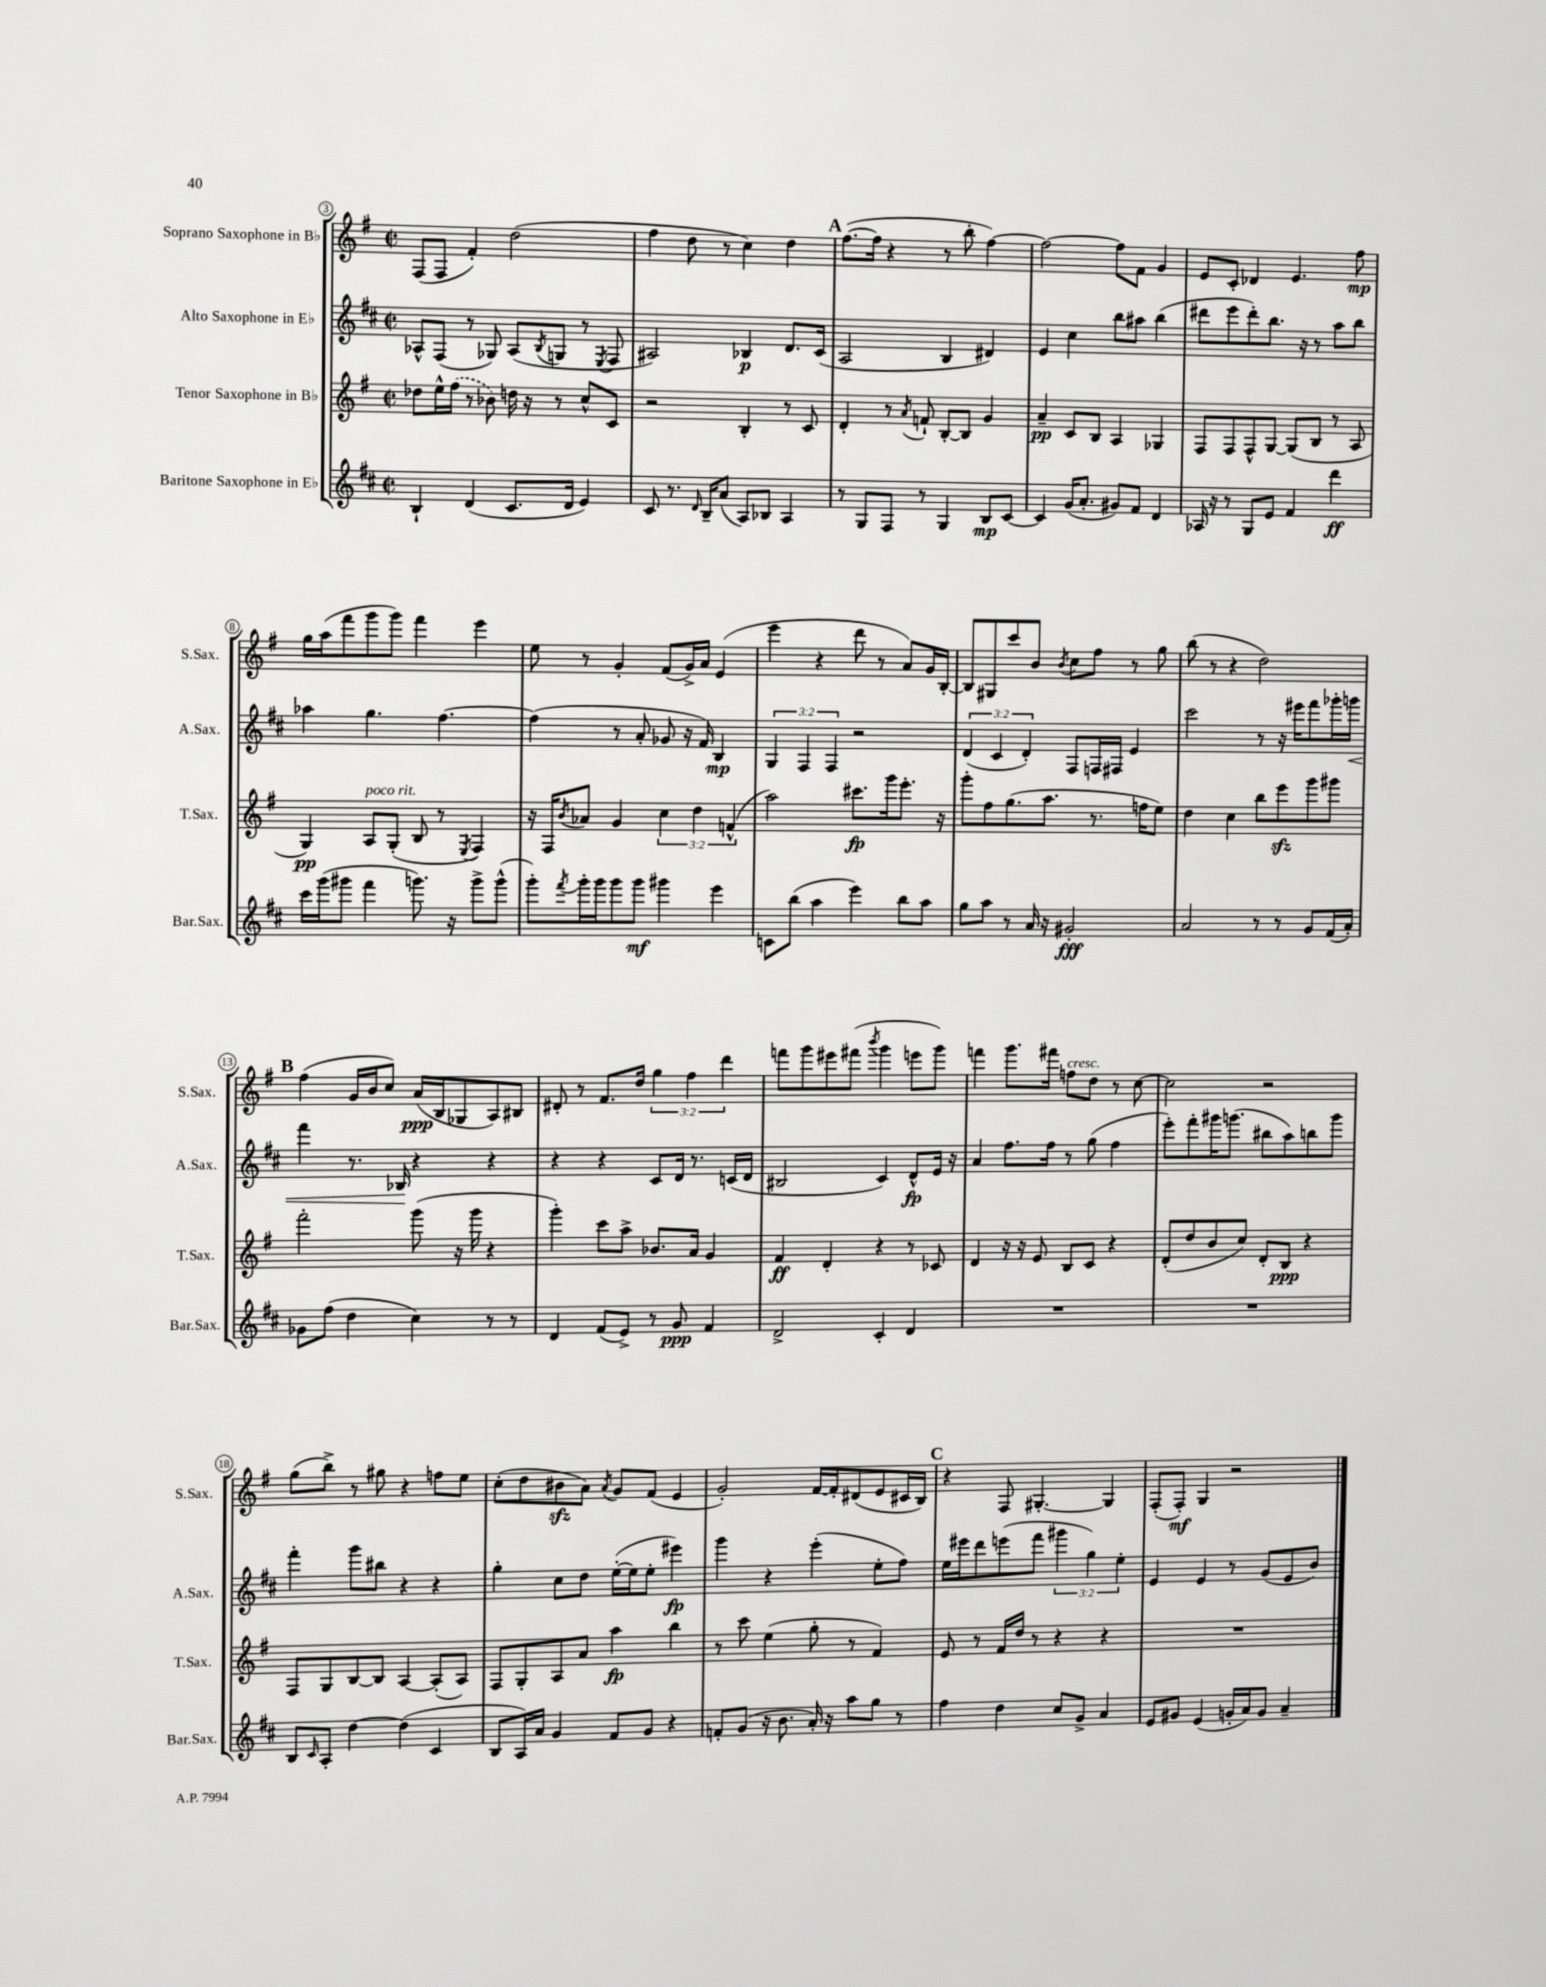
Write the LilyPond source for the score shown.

<<
\new StaffGroup <<
\new Staff = "s0" \with { instrumentName = "Soprano Saxophone in Bb" shortInstrumentName = "S.Sax." } {
    \clef treble \key g \major \defaultTimeSignature \time 2/2 \override Staff.TupletNumber.text = #tuplet-number::calc-fraction-text
    fis8( fis8 fis'4-.) d''2( |
    fis''4 d''8 r8 c''4) d''4 |
    \mark \markup { \bold "A" } fis''8.~( fis''16 r4 r8 b''8-. fis''4~) |
    fis''2~ fis''8 fis'8 g'4 |
    e'8 c'8-. des'4 e'4. fis''8\mp |
    g''16 a''16( fis'''8 g'''8 g'''8) fis'''4 e'''4 |
    e''8 r8 g'4-. fis'8( g'16->) a'16 e'4( |
    e'''4 r4 d'''8 r8 a'8) g'16 b16~-. |
    b8 gis8 c'''8 b'8 \acciaccatura { b'8 } c''8 fis''8 r8 g''8 |
    b''8( r8 r4 d''2) |
    \mark \markup { \bold "B" } fis''4( g'16 b'16 c''8) a'16\ppp( b16 ges8 a8) bis8 |
    dis'8-. r8 fis'8. d''16 \tuplet 3/2 { g''4 fis''4 d'''4 } |
    f'''8 g'''8 eis'''8 fis'''8( \acciaccatura { b'''8 } g'''4 e'''8 g'''8) |
    f'''4 g'''8. fis'''16 f''8^\markup { \italic "cresc." } d''8 r8 c''8~ |
    c''2 r2 |
    g''8( b''8->) r8 gis''8 r4 f''8 e''8 |
    c''8-.( d''8 bis'8\sfz a'8) \acciaccatura { a'8 } g'8 fis'8( e'4 |
    g'2-.) fis'16~ fis'16-. dis'8( e'8 cis'16 b16) |
    \mark \markup { \bold "C" } r4 fis8 gis4.~-. gis4 |
    fis8-.( fis8-.\mf) g4 r2 \bar "|." |
}
\new Staff = "s1" \with { instrumentName = "Alto Saxophone in Eb" shortInstrumentName = "A.Sax." } {
    \clef treble \key d \major \defaultTimeSignature \time 2/2 \override Staff.TupletNumber.text = #tuplet-number::calc-fraction-text
    aes8-^ fis8( r8 ges8) aes8( \acciaccatura { b8 } g8 r8 \acciaccatura { e8 } fis8 |
    ais2) bes4\p d'8. cis'16( |
    \mark \markup { \bold "A" } a2 b4 dis'4) |
    e'4 cis''4 b''8 ais''8 b''4( |
    dis'''8 e'''8 dis'''8-.) b''8. r16 r8 a''8 b''8 |
    aes''4 g''4. fis''4.~ |
    fis''4( r8 a'8-. ges'8 r16 fis'16) b4\mp |
    \tuplet 3/2 { g4 fis4 fis4 } r2 |
    \tuplet 3/2 { d'4( cis'4 d'4-.) } fis8 f16 fis16 e'4 |
    cis'''2 r8 r16 eis'''16 fis'''8 ges'''16-. g'''16\< |
    \mark \markup { \bold "B" } fis'''4 r8. bes16\! r4 r4 |
    r4 r4 cis'8 d'16 r8. c'16( d'16 |
    bis2 cis'4) d'8-^\fp e'16 r16 |
    a'4 fis''8. fis''16 r8 g''8( fis''4 |
    e'''8-.) fis'''8-. gis'''16 g'''8.( bis''8 a''8) b''8 g'''8 |
    fis'''4-. g'''8 bis''8 r4 r4 |
    g''4-. cis''8 d''8 e''16~-.( e''16 e''8-. eis'''4\fp) |
    g'''4 r4 e'''4-.( e''8-. fis''8) |
    \mark \markup { \bold "C" } e''16 eis'''16 d'''8 e'''8( fis'''8 \tuplet 3/2 { gis'''4 g''4) e''4-. } |
    e'4 e'4 r8 g'8( e'8 b'8) \bar "|." |
}
\new Staff = "s2" \with { instrumentName = "Tenor Saxophone in Bb" shortInstrumentName = "T.Sax." } {
    \clef treble \key g \major \defaultTimeSignature \time 2/2 \override Staff.TupletNumber.text = #tuplet-number::calc-fraction-text
    des''8 e''16-^ \once \slurDashed fis''16( r8 bes'8) d''16 r16 r8 c''8-^ c'8 |
    r2 b4-. r8 c'8 |
    \mark \markup { \bold "A" } d'4-. r8 \acciaccatura { a'8 } f'8-! b8~-. b8 g'4 |
    a'4--\pp c'8 b8 a4 ges4 |
    fis8 fis8 fis8-^ g8~ g8( b8 r8 a8 |
    g4\pp) a8^\markup { \italic "poco rit." } g8-.( b8 r8 \acciaccatura { e8 } fis4) |
    r16 fis16 \acciaccatura { b'8 } aes'8 g'4 \tuplet 3/2 { c''4 d''4 f'4-^( } |
    a''2) cis'''8.\fp g'''16 e'''8.-. r16 |
    g'''8-. fis''8 g''8.( a''8. r8. f''16 e''8) |
    d''4 c''4 b''8 e'''8\sfz g'''8 gis'''8 |
    \mark \markup { \bold "B" } fis'''2-. g'''8( r16 g'''16 r4 |
    g'''4-.) c'''8 a''8-> bes'8. a'16 g'4 |
    fis'4\ff d'4-. r4 r8 ces'8 |
    d'4 r16 r16 e'8 b8 c'8 r4 |
    d'8-.( d''8 b'8 c''8) d'8-. b8\ppp r4 |
    fis8 g8 b8~ b8 a4~ a8-.( a8) |
    fis8 g8-. a8 a'8 a''4\fp b''4 |
    r8 c'''8 e''4( g''8-. r8 fis'4) |
    \mark \markup { \bold "C" } e'8 r8 fis'16 d''16 r8 r4 r4 |
    R1 \bar "|." |
}
\new Staff = "s3" \with { instrumentName = "Baritone Saxophone in Eb" shortInstrumentName = "Bar.Sax." } {
    \clef treble \key d \major \defaultTimeSignature \time 2/2
    b4-! d'4( cis'8. d'16 e'4) |
    cis'8 r8. \grace { d'16 } b16-- a'8( a8) bes8 a4 |
    \mark \markup { \bold "A" } r8 g8 fis8 r8 g4 b8\mp cis'8~ |
    cis'4 g'16( a'8.-. gis'8) fis'8 d'4 |
    aes16 r16 r8 g8 e'8 fis'4 d'''4\ff |
    cis'''16 g'''16( gis'''8 fis'''4 g'''8.) r16 g'''8-> g'''8-^( |
    g'''8-.) \acciaccatura { fis'''8 } g'''16-. g'''16 g'''8 g'''8\mf gis'''4 e'''4 |
    c'8 b''8( a''4 e'''4) b''8 a''8 |
    g''8 a''8 r8 a'16 r16 gis'2-.\fff |
    a'2 r8 r8 g'8 fis'16( a'16-.) |
    \mark \markup { \bold "B" } ges'8 fis''8( d''4 cis''4) r8 r8 |
    d'4 fis'8( e'8->) r8 g'8\ppp fis'4 |
    d'2-> cis'4-. d'4 |
    R1 |
    R1 |
    b8 \grace { cis'16 } a8-. d''4~ d''4( cis'4 |
    b8 a16) a'16 g'4 fis'8 g'8 r4 |
    f'8-. g'8( r16 b'8. a'16-.) r16 a''8 g''8 r8 |
    \mark \markup { \bold "C" } fis''4 d''4 cis''8 g'8-> a'4 |
    e'8 gis'8 e'4( g'16-. a'16) g'8 a'4-- \bar "|." |
}
>>
>>
\layout { \context { \Score currentBarNumber = #3 \override BarNumber.stencil = #(make-stencil-circler 0.1 0.3 ly:text-interface::print) } }
